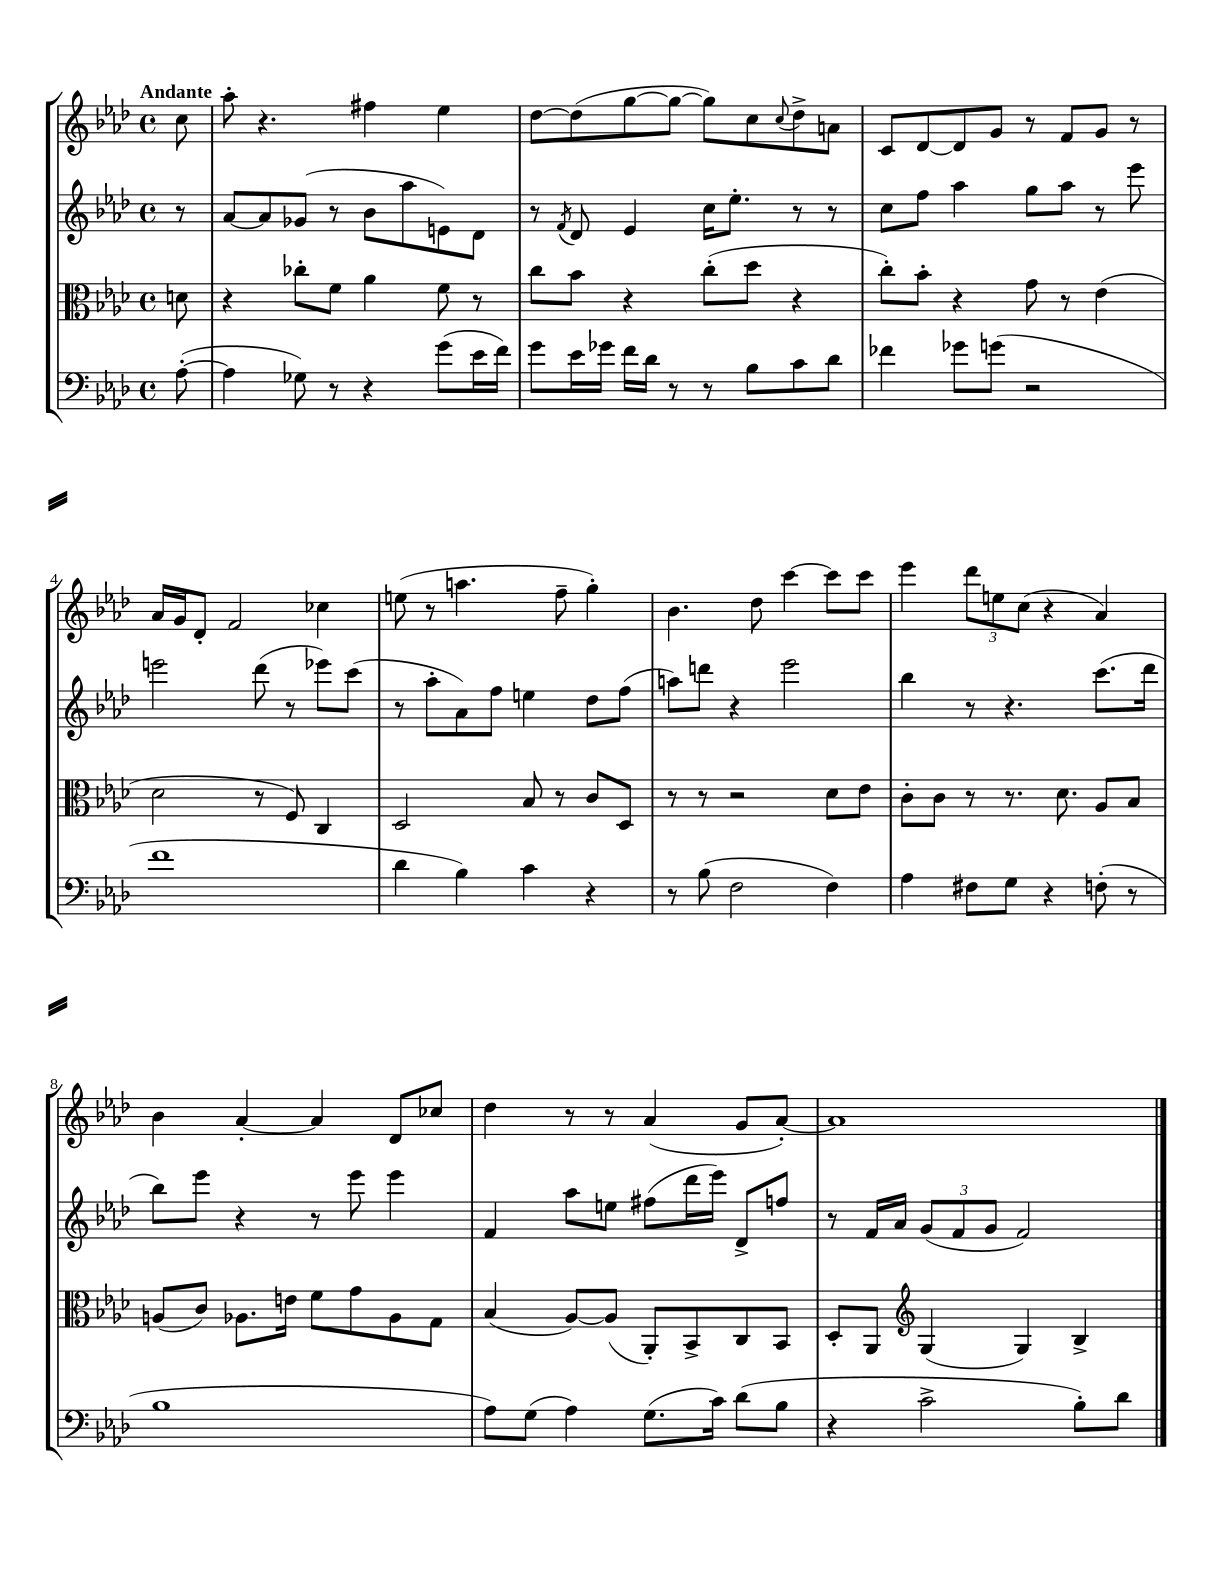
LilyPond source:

<<
\new StaffGroup <<
\new Staff = "s0" {
    \clef treble \key aes \major \defaultTimeSignature \time 4/4 \partial 8 \tempo "Andante"
    c''8 |
    aes''8-. r4. fis''4 ees''4 |
    des''8~ des''8( g''8~ g''8~ g''8) c''8 \appoggiatura { c''8 } des''8-> a'8 |
    c'8 des'8~ des'8 g'8 r8 f'8 g'8 r8 |
    aes'16 g'16 des'8-. f'2 ces''4 |
    e''8( r8 a''4. f''8-- g''4-.) |
    bes'4. des''8 c'''4~ c'''8 c'''8 |
    ees'''4 \tuplet 3/2 { des'''8 e''8 c''8( } r4 aes'4) |
    bes'4 aes'4~-. aes'4 des'8 ces''8 |
    des''4 r8 r8 aes'4( g'8 aes'8~-.) |
    aes'1 \bar "|." |
}
\new Staff = "s1" {
    \clef treble \key aes \major \defaultTimeSignature \time 4/4 \partial 8
    r8 |
    aes'8~ aes'8 ges'8( r8 bes'8 aes''8 e'8) des'8 |
    r8 \acciaccatura { f'8 } des'8 ees'4 c''16 ees''8.-. r8 r8 |
    c''8 f''8 aes''4 g''8 aes''8 r8 ees'''8 |
    e'''2 des'''8( r8 ees'''8) c'''8( |
    r8 aes''8-. aes'8) f''8 e''4 des''8 f''8( |
    a''8) d'''8 r4 ees'''2 |
    bes''4 r8 r4. c'''8.( des'''16 |
    bes''8) ees'''8 r4 r8 ees'''8 ees'''4 |
    f'4 aes''8 e''8 fis''8( des'''16 ees'''16) des'8-> f''8 |
    r8 f'16 aes'16 \tuplet 3/2 { g'8( f'8 g'8 } f'2) \bar "|." |
}
\new Staff = "s2" {
    \clef alto \key aes \major \defaultTimeSignature \time 4/4 \partial 8
    d'8 |
    r4 ces''8-. f'8 aes'4 f'8 r8 |
    c''8 bes'8 r4 c''8-.( des''8 r4 |
    c''8-.) bes'8-. r4 g'8 r8 ees'4( |
    des'2 r8 f8) c4 |
    des2 bes8 r8 c'8 des8 |
    r8 r8 r2 des'8 ees'8 |
    c'8-. c'8 r8 r8. des'8. aes8 bes8 |
    a8( c'8) aes8. e'16 f'8 g'8 aes8 g8 |
    bes4( aes8~) aes8( aes,8-.) bes,8-> c8 bes,8 |
    des8-. aes,8 \clef treble g4( g4) bes4-> \bar "|." |
}
\new Staff = "s3" {
    \clef bass \key aes \major \defaultTimeSignature \time 4/4 \partial 8
    aes8~-.( |
    aes4 ges8) r8 r4 g'8( ees'16 f'16) |
    g'8 ees'16 ges'16 f'16 des'16 r8 r8 bes8 c'8 des'8 |
    fes'4 ges'8 g'8( r2 |
    f'1 |
    des'4 bes4) c'4 r4 |
    r8 bes8( f2 f4) |
    aes4 fis8 g8 r4 f8-.( r8 |
    bes1 |
    aes8) g8( aes4) g8.( c'16) des'8( bes8 |
    r4 c'2-> bes8-.) des'8 \bar "|." |
}
>>
>>
